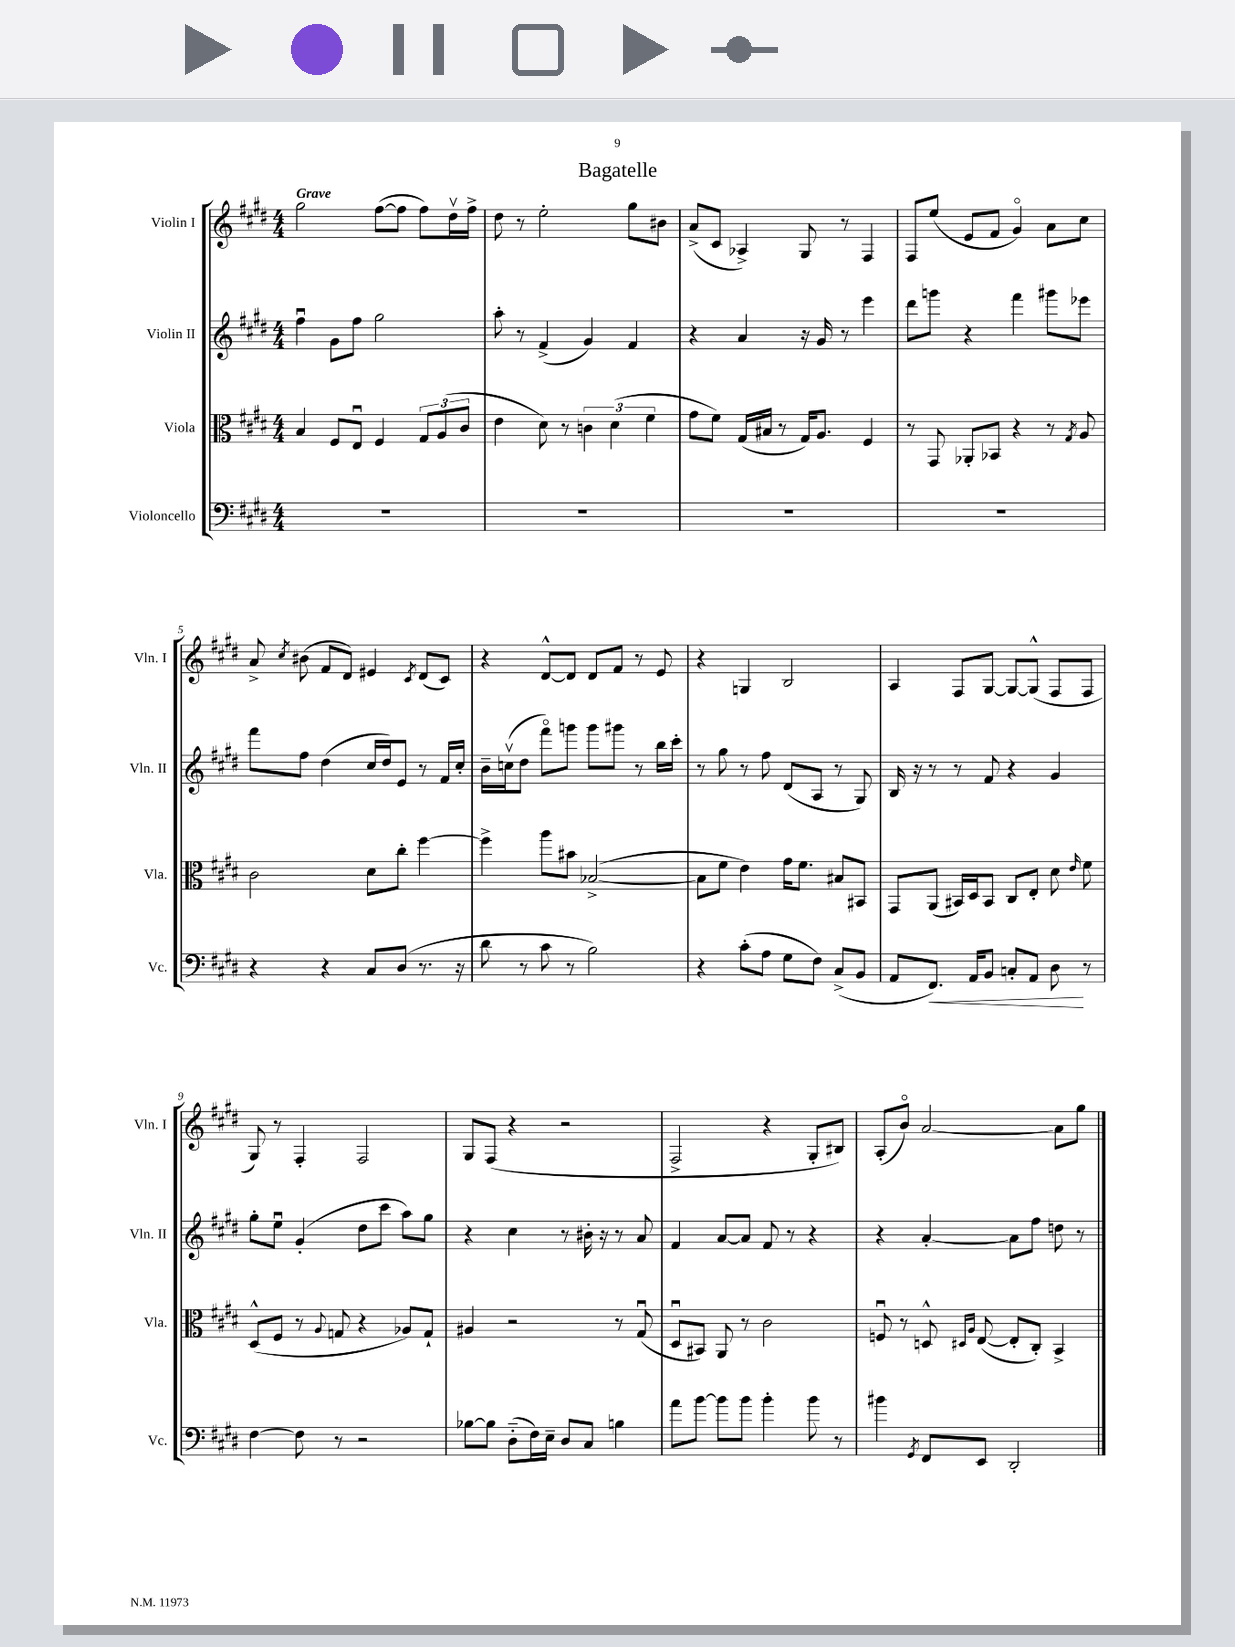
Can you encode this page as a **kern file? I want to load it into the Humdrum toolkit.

**kern	**kern	**kern	**kern
*staff4	*staff3	*staff2	*staff1
*clefF4	*clefC3	*clefG2	*clefG2
*k[f#c#g#d#]	*k[f#c#g#d#]	*k[f#c#g#d#]	*k[f#c#g#d#]
*M4/4	*M4/4	*M4/4	*M4/4
1r	4B	4ff#u	2gg#
.	8F#	8g#	.
.	8Eu	8ff#	.
.	4F#	2gg#	([8ff#
.	.	.	8ff#]
.	12G#	.	8ff#)
.	(12A	.	.
.	.	.	16dd#v
.	12c#	.	.
.	.	.	16ff#^
=	=	=	=
1r	4e	8aa'	8dd#
.	.	8r	8r
.	8d#)	(4f#^	2ee'
.	8r	.	.
.	6c	4g#)	.
.	(6d#	.	.
.	.	4f#	8gg#
.	6f#	.	.
.	.	.	8b#
=	=	=	=
1r	8g#	4r	(8a^
.	8f#)	.	8c#
.	(16G#	4a	4A-^)
.	16B#	.	.
.	8r	.	.
.	16G#)	16r	8G#
.	8.A	16g#	.
.	.	8r	8r
.	4F#	4eee	4F#
=	=	=	=
1r	8r	8ddd#	8F#
.	8GG#	8ggg	(8ee
.	8AA-'	4r	8e
.	8BB-	.	8f#
.	4r	4fff#	4g#o)
.	8r	8ggg#	8a
.	8qG#	.	.
.	8A	8eee-	8cc#
=	=	=	=
4r	2c#	8fff#	8a^
.	.	.	8qcc#
.	.	8ff#	(8b#
4r	.	(4dd#	8f#
.	.	.	8d#)
8C#	8d#	16cc#	4e#
.	.	16dd#)	.
(8D#	8cc#'	8e	.
.	.	.	8qc#
8.r	[4ff#	8r	(8d#
.	.	16f#	8c#)
16r	.	16cc#'	.
=	=	=	=
8d#	4ff#^]	16b~	4r
.	.	(16ccv	.
8r	.	8dd#	.
8c#	8aa	8fff#o)	[8d#^^
8r	8b#	8ggg	8d#]
2B)	([2B-^	8ggg	8d#
.	.	8ggg#	8f#
.	.	8r	8r
.	.	16bb	8e
.	.	16ccc#'	.
=	=	=	=
4r	8B-]	8r	4r
.	8f#	8gg#	.
(8c#'	4e)	8r	4G
8A	.	8ff#	.
8G#	16g#	(8d#	2B
.	8.f#	.	.
8F#)	.	8A	.
(8C#^	8B#	8r	.
8BB	8BB#	8G#)	.
=	=	=	=
8AA	8GG#	16B	4A
.	.	16r	.
8.FF#)	(8AA	8r	.
.	16BB#)	8r	8F#
16AA	16D#	.	.
8BB	8BB#	8f#	[8G#
8C'	8C#	4r	8G#_
8AA	8E'	.	(8G#^^]
8D#	8d#	4g#	8F#
.	16qqe	.	.
8r	8f#	.	8F#
=	=	=	=
[4F#	(8D#^^	8gg#'	8G#)
.	8F#	8eeu	8r
8F#]	8r	(4g#'	4F#'
.	8qqA	.	.
8r	8G	.	.
2r	4r	8dd#	2F#
.	.	8ccc#	.
.	8A-)	8aa)	.
.	8G`	8gg#	.
=	=	=	=
[8B-	4A#	4r	8G#
8B-]	.	.	(8F#
(8D#'~	2r	4cc#	4r
16F#)	.	.	.
16E~	.	.	.
8D#	.	8r	2r
8C#	.	16b#'	.
.	.	16r	.
4B	8r	8r	.
.	(8G#u	8a	.
=	=	=	=
8a	8D#u	4f#	2F#^
[8b	8BB#)	.	.
8b]	8AA	[8a	.
8b	8r	8a]	.
4b'	2c#	8f#	4r
.	.	8r	.
8b	.	4r	8G#'
8r	.	.	8B#)
=	=	=	=
4b#	8Fu	4r	(8A'
.	8r	.	8bo)
8qGG#	.	.	.
8FF#	8D^^	[4a'	[2a
.	16qqD#	.	.
.	16qqA	.	.
8EE	([8E	.	.
2DD#'	8E']	8a]	.
.	8C#')	8ff#	.
.	4BB^	8dd	8a]
.	.	8r	8gg#
==	==	==	==
*-	*-	*-	*-
